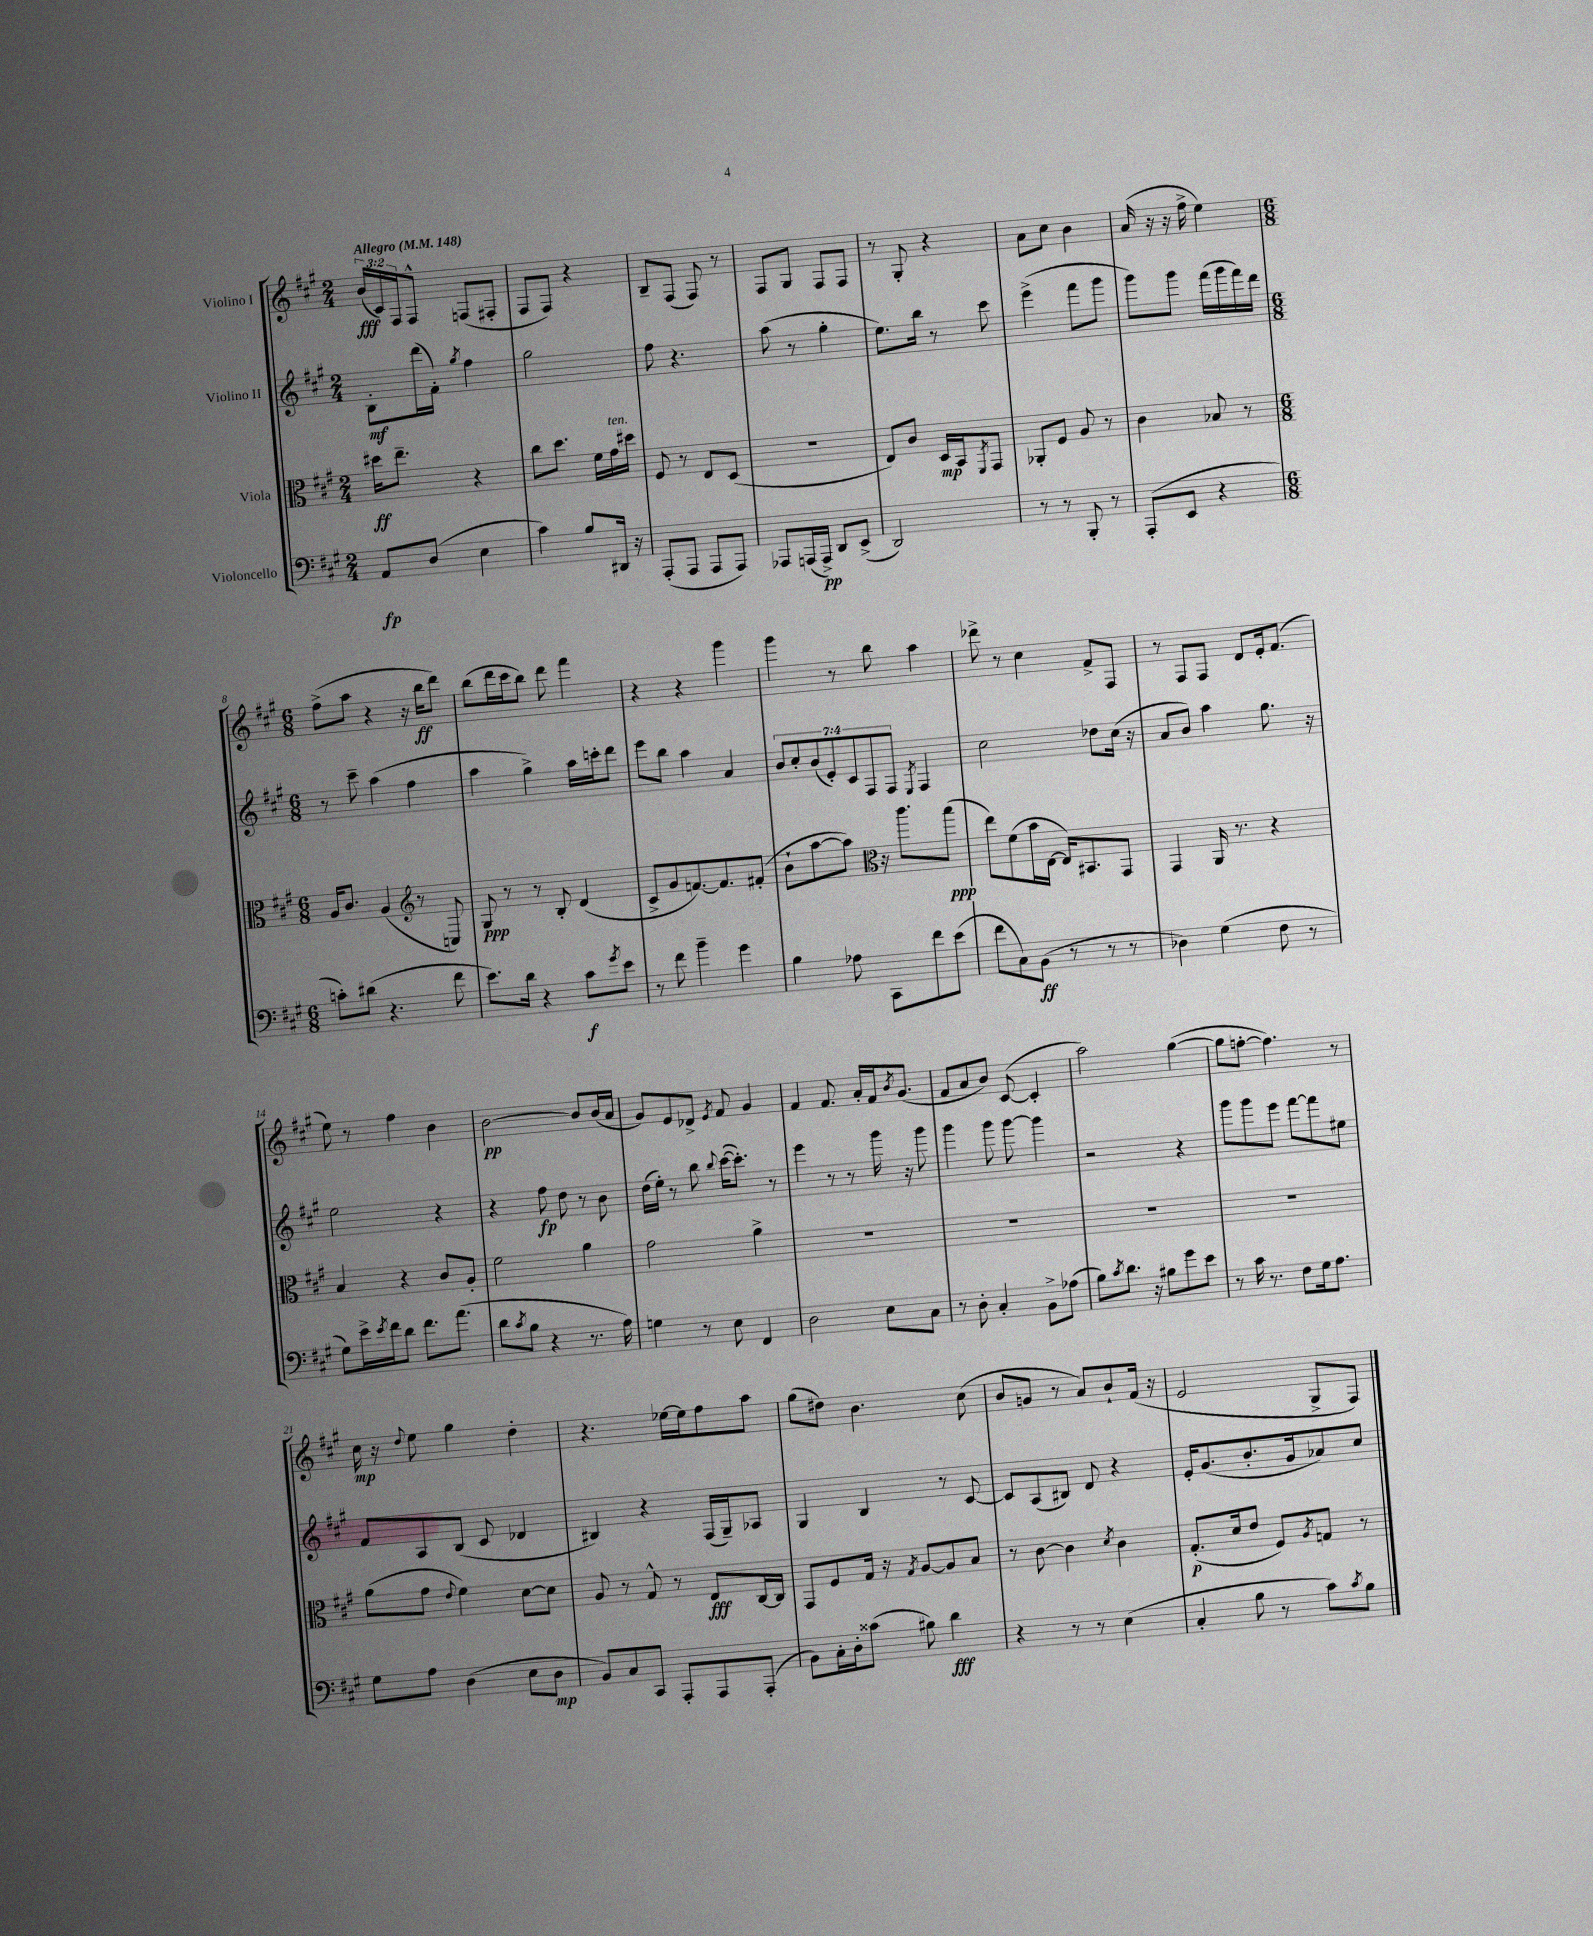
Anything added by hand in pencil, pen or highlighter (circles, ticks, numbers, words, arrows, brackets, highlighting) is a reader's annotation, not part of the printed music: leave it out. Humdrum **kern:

**kern	**dynam	**kern	**dynam	**kern	**dynam	**kern	**dynam
*part4	*part4	*part3	*part3	*part2	*part2	*part1	*part1
*staff4	*staff4	*staff3	*staff3	*staff2	*staff2	*staff1	*staff1
*I"Violoncello	*	*I"Viola	*	*I"Violino II	*	*I"Violino I	*
*clefF4	*	*clefC3	*	*clefG2	*	*clefG2	*
*k[f#c#g#]	*	*k[f#c#g#]	*	*k[f#c#g#]	*	*k[f#c#g#]	*
*M2/4	*	*M2/4	*	*M2/4	*	*M2/4	*
*MM148	*	*MM148	*	*MM148	*	*MM148	*
=1	=1	=1	=1	=1	=1	=1	=1
!	!	!	!	!	!	!LO:TX:a:B:t=Allegro	!
8AA/L	fp	16dd#X\KL	ff	8B'\L	mf	(24b/LL	fff
.	.	.	.	.	.	24c#/)	.
.	.	8.ee~\J	.	.	.	.	.
.	.	.	.	.	.	24F#/J	.
(8D/J	.	.	.	(16ddd\L	.	8F#^^/J	.
.	.	.	.	16f#'\JJ)	.	.	.
.	.	.	.	8qgg#/	.	.	.
4E\	.	4r	.	4ff#\	.	(8Fn/L	.
.	.	.	.	.	.	8F#X'/J	.
=2	=2	=2	=2	=2	=2	=2	=2
4c#\)	.	8cc#\L	.	2gg#\	.	8F#/L	.
.	.	8.dd\J	.	.	.	8F#/J)	.
8B/L	.	.	.	.	.	4r	.
.	.	16f#\LL	.	.	.	.	.
!	!	!LO:TX:a:i:t=ten.	!	!	!	!	!
16DD#X/Jk	.	16g#\	.	.	.	.	.
16r	.	16dd#X\JJ	.	.	.	.	.
=3	=3	=3	=3	=3	=3	=3	=3
(8AAA'/L	.	8F#/	.	8ff#\	.	8B~/L	.
8AAA/J	.	8r	.	4.r	.	(8F#/J	.
8AAA/L	.	8E/L	.	.	.	8F#/)	.
8AAA/J)	.	(8D/J	.	.	.	8r	.
=4	=4	=4	=4	=4	=4	=4	=4
8AAA-X/L	.	2r	.	(8aa\	.	8F#/L	.
(16AAAn/L	.	.	.	8r	.	8G#/J	.
16AAA^/JJ)	pp	.	.	.	.	.	.
8DD/L	.	.	.	4gg#'\	.	8F#/L	.
(8EE^/J	.	.	.	.	.	8F#/J	.
=5	=5	=5	=5	=5	=5	=5	=5
2DD/)	.	8E/L)	.	8.ee\L)	.	8r	.
.	.	8c#/J	.	.	.	8G#'/	.
.	.	.	.	16bb\Jk	.	.	.
.	.	16D/LL	mp	8r	.	4r	.
.	.	16BB/J	.	.	.	.	.
.	.	8qFF#/	.	.	.	.	.
.	.	8GG#/J	.	8ccc#\	.	.	.
=6	=6	=6	=6	=6	=6	=6	=6
8r	.	8AA-X'/L	.	(4eee^\	.	8a\L	.
8r	.	8F#/J	.	.	.	8cc#\J	.
8BBB'/	.	8A/	.	8fff#\L	.	4b\	.
8r	.	8r	.	8ggg#\J	.	.	.
=7	=7	=7	=7	=7	=7	=7	=7
(8AAA'/L	.	4c#\	.	8ggg#\L)	.	(16a/	.
.	.	.	.	.	.	16r	.
8EE/J	.	.	.	8ggg#\J	.	16r	.
.	.	.	.	.	.	16ff#^\	.
4r	.	8B-X/	.	(16fff#\LL	.	4ee\)	.
.	.	.	.	16ggg#\	.	.	.
.	.	8r	.	16fff#\)	.	.	.
.	.	.	.	16ddd\JJ	.	.	.
!!LO:LB:g=z
=8	=8	=8	=8	=8	=8	=8	=8
*M6/8	*	*M6/8	*	*M6/8	*	*M6/8	*
8cn'\L)	.	16A/KL	.	8r	.	(8ff#^\L	.
.	.	8.c#/J	.	.	.	.	.
(8d#X\J	.	.	.	8ccc#~\	.	8aa\J	.
4.r	.	(4A/	.	(4aa\	.	4r	.
.	.	8r	.	4ff#\	.	16r	.
.	.	.	.	.	.	16bb\KL	ff
8f#\	.	8Cn/)	.	.	.	8ddd\J)	.
=9	=9	=9	=9	=9	=9	=9	=9
*	*	*clefG2	*	*	*	*	*
8.e\L)	.	8G#/	ppp	4aa\	.	(8bb\L	.
.	.	8r	.	.	.	16ddd\L	.
16d\Jk	.	.	.	.	.	16ccc#\J	.
4r	.	8r	.	4gg#^\)	.	8bb\J)	.
.	.	8B'/	.	.	.	8ddd\	.
8c#\L	f	(4d/	.	16aa\LL	.	4fff#\	.
.	.	.	.	16cccn'\J	.	.	.
8qg#/	.	.	.	.	.	.	.
8e\J	.	.	.	8ddd\J	.	.	.
=10	=10	=10	=10	=10	=10	=10	=10
8r	.	8c#^/L	.	8eee\L	.	4r	.
8f#\	.	8g#/	.	8bb\J	.	.	.
4b~\	.	[8.fn/)	.	4aa\	.	4r	.
.	.	8.f/]	.	.	.	.	.
4g#\	.	.	.	4a/	.	4ggg#\	.
.	.	(8f#X'/J	.	.	.	.	.
=11	=11	=11	=11	=11	=11	=11	=11
4B\	.	8b`\L	.	14b/L	.	4ggg#\	.
.	.	.	.	14cc#'/	.	.	.
.	.	[8aa\	.	.	.	.	.
.	.	.	.	(14b/	.	.	.
.	.	.	.	14e'/)	.	.	.
8A-X\	.	8aa\J])	.	.	.	8r	.
.	.	.	.	14c#/	.	.	.
.	.	.	.	14F#/	.	.	.
8CC#\L	.	16r	.	.	.	8bb\	.
.	.	.	.	14F#/J	.	.	.
.	.	8.ccc#\L	.	.	.	.	.
.	.	.	.	8qE/	.	.	.
8f#\	.	.	.	4F#/	.	4aa\	.
(8e\J	.	(8bb\J	ppp	.	.	.	.
=12	=12	=12	=12	=12	=12	=12	=12
*	*	*clefC3	*	*	*	*	*
8f#\L	.	8ee\L)	.	2cc#\	.	8ddd-X^\	.
8C#\)	.	(8f#\	.	.	.	8r	.
(8BB\J	ff	16b\L	.	.	.	4cc#\	.
.	.	[16E\JJ	.	.	.	.	.
8r	.	16E/KL])	.	.	.	.	.
.	.	8.BB#X/	.	.	.	.	.
8r	.	.	.	8dd-X\L	.	8f#^/L	.
8r	.	8GG#/J	.	(16cc#\Jk	.	8F#/J	.
.	.	.	.	16r	.	.	.
=13	=13	=13	=13	=13	=13	=13	=13
4D-X\)	.	4GG#/	.	8a/L	.	8r	.
.	.	.	.	8b/J)	.	8F#/L	.
(4G#\	.	16AA/	.	4aa\	.	8F#/J	.
.	.	8.r	.	.	.	.	.
.	.	.	.	.	.	8d/L	.
8F#\	.	4r	.	8.gg#\	.	16e'/k	.
.	.	.	.	.	.	(8.f#/J	.
8r	.	.	.	.	.	.	.
.	.	.	.	16r	.	.	.
!!LO:LB:g=z
=14	=14	=14	=14	=14	=14	=14	=14
8G#\L)	.	4B/	.	2ee\	.	8ee\)	.
16e^\L	.	.	.	.	.	8r	.
8qe/	.	.	.	.	.	.	.
16f#\J	.	.	.	.	.	.	.
8d\J	.	4r	.	.	.	4ff#\	.
8.f#\L	.	.	.	.	.	.	.
.	.	8c#/L	.	4r	.	4b\	.
(8.a\J	.	.	.	.	.	.	.
.	.	8A'/J	.	.	.	.	.
=15	=15	=15	=15	=15	=15	=15	=15
8d\L	.	2f#\	.	4r	.	[2b\	pp
8qc#/	.	.	.	.	.	.	.
8B\J	.	.	.	.	.	.	.
4r	.	.	.	8ff#\	fp	.	.
.	.	.	.	8dd\	.	.	.
8.r	.	4a\	.	8r	.	8b/L]	.
.	.	.	.	8b\	.	(16b/L	.
16A\)	.	.	.	.	.	16a/JJ	.
=16	=16	=16	=16	=16	=16	=16	=16
4Gn\	.	2g#\	.	(16dd\LL	.	8g#/L)	.
.	.	.	.	16ee'\JJ)	.	.	.
.	.	.	.	8r	.	8e/	.
8r	.	.	.	8bb\	.	8d-X^/J	.
.	.	.	.	8qqbb/	.	8qe/	.
8E\	.	.	.	([16ccc#\KL	.	8f#/	.
.	.	.	.	8.ccc#'\J])	.	.	.
4FF#/	.	4a^\	.	.	.	4g#/	.
.	.	.	.	8r	.	.	.
=17	=17	=17	=17	=17	=17	=17	=17
2D\	.	2.r	.	4eee\	.	4f#/	.
.	.	.	.	8r	.	8.f#/	.
.	.	.	.	8r	.	.	.
.	.	.	.	.	.	16a'/LL	.
8E\L	.	.	.	16ggg#\	.	16f#/J	.
.	.	.	.	.	.	8qb/	.
.	.	.	.	16r	.	(8.g#/J	.
8C#\J	.	.	.	8ggg#\	.	.	.
=18	=18	=18	=18	=18	=18	=18	=18
8r	.	2.r	.	4ggg#\	.	8f#/L	.
8D'\	.	.	.	.	.	8a/	.
4C#'/	.	.	.	8ggg#\	.	8b/J)	.
.	.	.	.	[8ggg#\	.	([8c#/	.
8BB^\L	.	.	.	4ggg#\]	.	4c#'/]	.
(8A-X\J	.	.	.	.	.	.	.
=19	=19	=19	=19	=19	=19	=19	=19
8B\L)	.	2.r	.	2r	.	2aa\)	.
8qc#/	.	.	.	.	.	.	.
8.d\J	.	.	.	.	.	.	.
16r	.	.	.	.	.	.	.
8B#X\L	.	.	.	.	.	.	.
8g#\	.	.	.	4r	.	([4gg#\	.
8e\J	.	.	.	.	.	.	.
=20	=20	=20	=20	=20	=20	=20	=20
8r	.	2.r	.	8ggg#\L	.	8gg#\L]	.
16c#\	.	.	.	8ggg#\	.	[8ffn'\J	.
8.r	.	.	.	.	.	.	.
.	.	.	.	8eee\J	.	4.ff\])	.
8F#\L	.	.	.	[8fff#\L	.	.	.
16G#\k	.	.	.	8fff#\]	.	.	.
8.A\J	.	.	.	.	.	.	.
.	.	.	.	8ee#X\J	.	8r	.
!!LO:LB:g=z
=21	=21	=21	=21	=21	=21	=21	=21
8G#\L	.	(8a\L	.	8f#/L	.	16cc#\	mp
.	.	.	.	.	.	16r	.
.	.	.	.	.	.	8qqdd/	.
8A\J	.	8g#\J	.	8A/	.	8ee\	.
.	.	8qqe/	.	.	.	.	.
(4D\	.	4f#\)	.	(8B/J	.	4gg#\	.
.	.	.	.	8c#/	.	.	.
8E\L	.	[8d\L	.	4d-X/	.	4dd'\	.
8D\J	mp	8d\J]	.	.	.	.	.
=22	=22	=22	=22	=22	=22	=22	=22
8BB/L)	.	8A/	.	4B#X/)	.	4.r	.
8C#/	.	8r	.	.	.	.	.
8CC#/J	.	8G#^^/	.	4r	.	.	.
8AAA'/L	.	8r	.	.	.	[16ee-X\LL	.
.	.	.	.	.	.	16ee-\J]	.
8AAA/	.	8E/L	fff	(16F#/LL	.	8ff#\	.
.	.	.	.	16G#~/J)	.	.	.
(8AAA'/J	.	[16C#/L	.	8A-X/J	.	8aa\J	.
.	.	16C#/JJ]	.	.	.	.	.
=23	=23	=23	=23	=23	=23	=23	=23
8BB\L)	.	8GG#/L	.	4G#/	.	(8gg#\L	.
16C#'\L	.	8F#/	.	.	.	8dd#X\J)	.
16D'\J	.	.	.	.	.	.	.
(8c##X\J	.	16G#/Jk	.	4B/	.	4.b\	.
.	.	16r	.	.	.	.	.
.	.	8qG#/	.	.	.	.	.
8B#X\)	.	[8A/L	.	.	.	.	.
4d\	fff	8A/]	.	8r	.	.	.
.	.	8B/J	.	[8c#/	.	(8cc#\	.
=24	=24	=24	=24	=24	=24	=24	=24
4r	.	8r	.	8c#/L]	.	8b/L	.
.	.	[8c#\	.	(8A/	.	8gn/J	.
8r	.	4c#\]	.	8B#X/J)	.	8r	.
8r	.	.	.	8d/	.	8a/L)	.
.	.	8qd/	.	.	.	.	.
(4E\	.	4c#\	.	4r	.	8b`/	.
.	.	.	.	.	.	(16f#/Jk	.
.	.	.	.	.	.	16r	.
=25	=25	=25	=25	=25	=25	=25	=25
4C#'/	.	(8.G#'/L	p	16e'/KL	.	2e/	.
.	.	.	.	(8.g#/	.	.	.
.	.	16d/k	.	.	.	.	.
8B\	.	8e/J	.	8.b'/	.	.	.
8r	.	8F#/L)	.	.	.	.	.
.	.	.	.	16g#/k	.	.	.
.	.	8qA/	.	.	.	.	.
8c#\L)	.	8Gn/J	.	8a-X/)	.	8G#^/L	.
8qc#/	.	.	.	.	.	.	.
8B\J	.	8r	.	8cc#/J	.	8F#/J)	.
==	==	==	==	==	==	==	==
*-	*-	*-	*-	*-	*-	*-	*-
